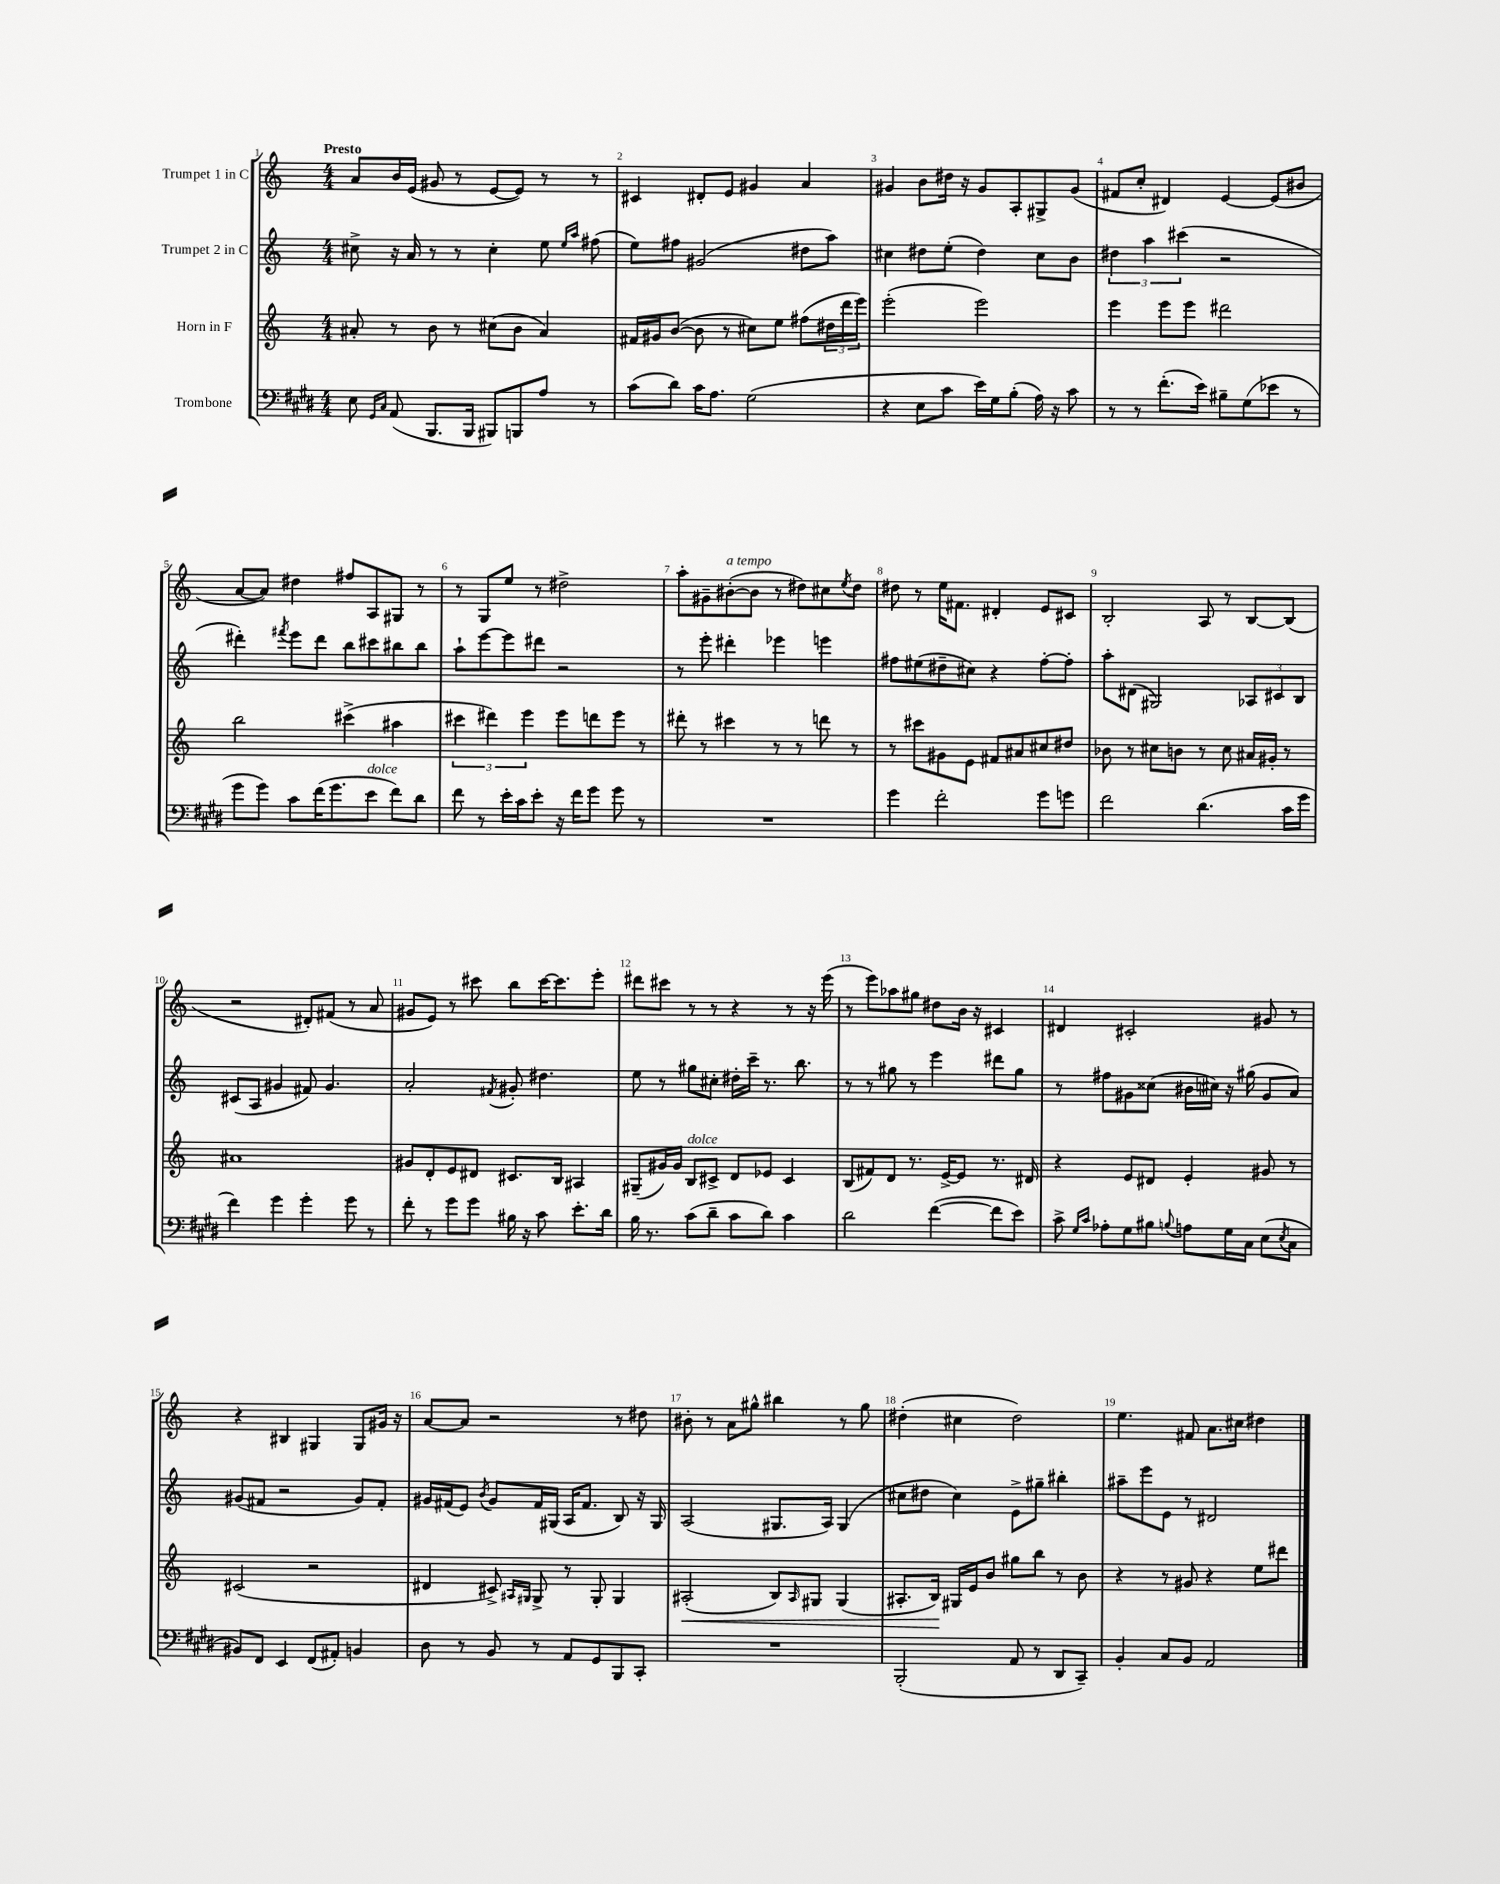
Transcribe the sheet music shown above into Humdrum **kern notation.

**kern	**kern	**kern	**kern
*staff4	*staff3	*staff2	*staff1
*clefF4	*clefG2	*clefG2	*clefG2
*k[f#c#g#d#]	*k[]	*k[]	*k[]
*M4/4	*M4/4	*M4/4	*M4/4
8E	8a#'	8cc#^	8a
16qqGG#	.	.	.
16qqC#	.	.	.
(8AA	8r	16r	16b
.	.	16a	(16e
8.BBB	8b	8r	8g#
.	8r	8r	8r
16BBB	.	.	.
8BBB#)	(8cc#	4cc#'	[8e
8BBB	8b	.	8e])
8A	4a#)	8ee	8r
.	.	16qqee	.
.	.	16qqaa	.
8r	.	(8ff#	8r
=	=	=	=
(8c#	16f#	8ee)	4c#
.	16g#	.	.
8d#)	([8b	8ff#	.
16c#	8b]	(2g#	8d#'
8.A	.	.	.
.	8r	.	8e
(2G#	8cc#)	.	4g#
.	8ee	.	.
.	(8ff#	8dd#	4a
.	24dd#	8aa)	.
.	24ddd	.	.
.	24eee)	.	.
=	=	=	=
4r	(2eee'	4cc#	4g#
8E	.	8dd#	8b
8c#	.	(8ee'	16dd#
.	.	.	16r
16e)	2eee)	4dd#)	8g#
16G#	.	.	.
(8B'	.	.	8A'
16A)	.	8cc#	8G#^
16r	.	.	.
8c#	.	8b	(8g#
=	=	=	=
8r	4eee	6dd#	8f#
8r	.	.	8cc'
.	.	6aa	.
(8.f#'	8eee	.	4d#)
.	.	(6ccc#	.
.	8eee	.	.
16e)	.	.	.
8B#~	2ddd#	2r	[4e
(8G#	.	.	.
8e-	.	.	(8e]
8r	.	.	8b#
=	=	=	=
8g#	2bb	4ddd#')	[8a
8g#)	.	.	8a])
.	.	8qfff#	.
8c#	.	8eee	4dd#
(16f#	.	8ddd#	.
8.g#	.	.	.
.	(4ccc#^	8bb	8ff#
8e	.	8ccc#	8A
8f#)	4aa#	8bb#	8G#
8d#	.	8bb#	8r
=	=	=	=
8f#	6ccc#	8aa`	8r
8r	.	[8eee	8G
.	6ddd#)	.	.
16e'	.	8eee]	8ee
16c#	.	.	.
.	6eee	.	.
8e'	.	8ddd#	8r
16r	8eee	2r	2dd#^
16f#	.	.	.
8g#	8ddd	.	.
8g#	8eee	.	.
8r	8r	.	.
=	=	=	=
1r	8ddd#'	8r	8aa'
.	8r	8eee'	8g#~
.	4ccc#	4ddd#'	([8b#'
.	.	.	8b#]
.	8r	4eee-	8r
.	8r	.	8dd#)
.	8ddd	4eee	8cc#
.	.	.	8qee
.	8r	.	8dd#
=	=	=	=
4g#	8r	8ff#	8dd#
.	8ccc#	(8ee#	8r
2f#'	8g#	8dd#~	16ee
.	.	.	8.f#
.	8e	8cc#)	.
.	8f#	4r	4d#'
.	8a#	.	.
8g#	8cc#	[8ff#'	8e
8g	8dd#	8ff#']	8c#
=	=	=	=
2f#	8b-	8aa'	2B'
.	8r	(8d#	.
.	8cc#	2G#)	.
.	8b	.	.
(4.d#	8r	.	8A
.	8cc#	.	8r
.	16a#	12A-	[8B
.	16g#'	.	.
.	.	12c#	.
16c#	8r	.	(8B]
.	.	12B	.
16g#	.	.	.
=	=	=	=
4f#)	1a#	(8c#	2r
.	.	8A	.
4g#	.	4g#	.
4g#'	.	8f#)	8d#')
.	.	4.g#	(8f#
8g#	.	.	8r
8r	.	.	8a
=	=	=	=
8f#'	8g#	2a'	8g#
8r	8d'	.	8e)
8g#	8e	.	8r
8g#	8d#	.	8ccc#
.	.	8qf#	.
16B#	8.c#	8g#'	8bb
16r	.	.	.
8c#	.	4.dd#	[16ccc#
.	16B	.	8.ccc#]
8.e'	4A#	.	.
.	.	.	8eee'
16d#	.	.	.
=	=	=	=
16B	(8G#~	8ee	8ddd#
8.r	.	.	.
.	16g#)	8r	8ccc#
.	16g#	.	.
(8c#	8B	8gg#	8r
8d#~	8c#^	8cc#'	8r
8c#	8d	16dd#'	4r
.	.	16ccc~	.
8d#)	8e-	8.r	.
4c#	4c#	.	8r
.	.	8.bb	.
.	.	.	16r
.	.	.	(16eee
=	=	=	=
2d#	(8B	8r	8r
.	8f#)	8r	8eee)
.	8d	8gg#	8aa-
.	8.r	8r	8gg#
([4f#	.	4eee	8dd#
.	[16e^	.	.
.	8e]	.	16b
.	.	.	16r
8f#]	8.r	8ddd#	4c#
8e)	.	8gg#	.
.	16d#	.	.
=	=	=	=
8c#^	4r	8r	4d#
16qqG#	.	.	.
16qqc#	.	.	.
8A-'	.	8ff#	.
8G#	8e	8g#	2c#'
8B#	8d#	(8cc##	.
8qqB	.	.	.
8A	4e'	16b#	.
.	.	16cc#)	.
16G#	.	16r	.
16C#	.	(16gg#	.
(8E	8g#	8g#	8g#
8qE	.	.	.
8C#	8r	8a)	8r
=	=	=	=
8BB#)	(2c#	(8g#	4r
8FF#	.	8f#	.
4EE	.	2r	4B#
(8FF#	2r	.	4G#
8AA#')	.	.	.
4BB	.	8g#)	8G#
.	.	8f#'	16g#
.	.	.	16r
=	=	=	=
8D#	4d#	16g#	[8a
.	.	(16f#	.
8r	.	8e)	8a]
.	.	8qb	.
8BB	8c#^)	8g#	2r
.	16qqA#	.	.
.	16qqG#	.	.
8r	8G#^	16f#	.
.	.	(16G#	.
8AA	8r	16A	.
.	.	8.f#	.
8GG#	8G#'	.	.
8BBB	4G#	8B)	8r
8CC#'	.	16r	8dd#
.	.	16G#	.
=	=	=	=
1r	(2A#'	(2A	8b#'
.	.	.	8r
.	.	.	8a
.	.	.	8gg#^^
.	8B)	8.G#	4bb#
.	16qqA#	.	.
.	8G#	.	.
.	.	16A)	.
.	(4G#	(4G#	8r
.	.	.	8gg#
=	=	=	=
(2BBB'	8.A#'	8cc#	(4dd#'
.	.	8dd#	.
.	16B)	.	.
.	16G#	4cc#)	4cc#
.	16e	.	.
.	8b	.	.
8AA	8gg#	8e^	2dd#)
8r	8bb	8gg#~	.
8DD#	8r	4bb#'	.
8CC#~)	8b	.	.
=	=	=	=
4BB'	4r	8aa#~	4.ee
.	.	8eee	.
8C#	8r	8e	.
8BB	8g#	8r	8f#
2AA	4r	2d#	8.a
.	.	.	16cc#
.	8ee	.	4dd#
.	8ddd#	.	.
==	==	==	==
*-	*-	*-	*-
